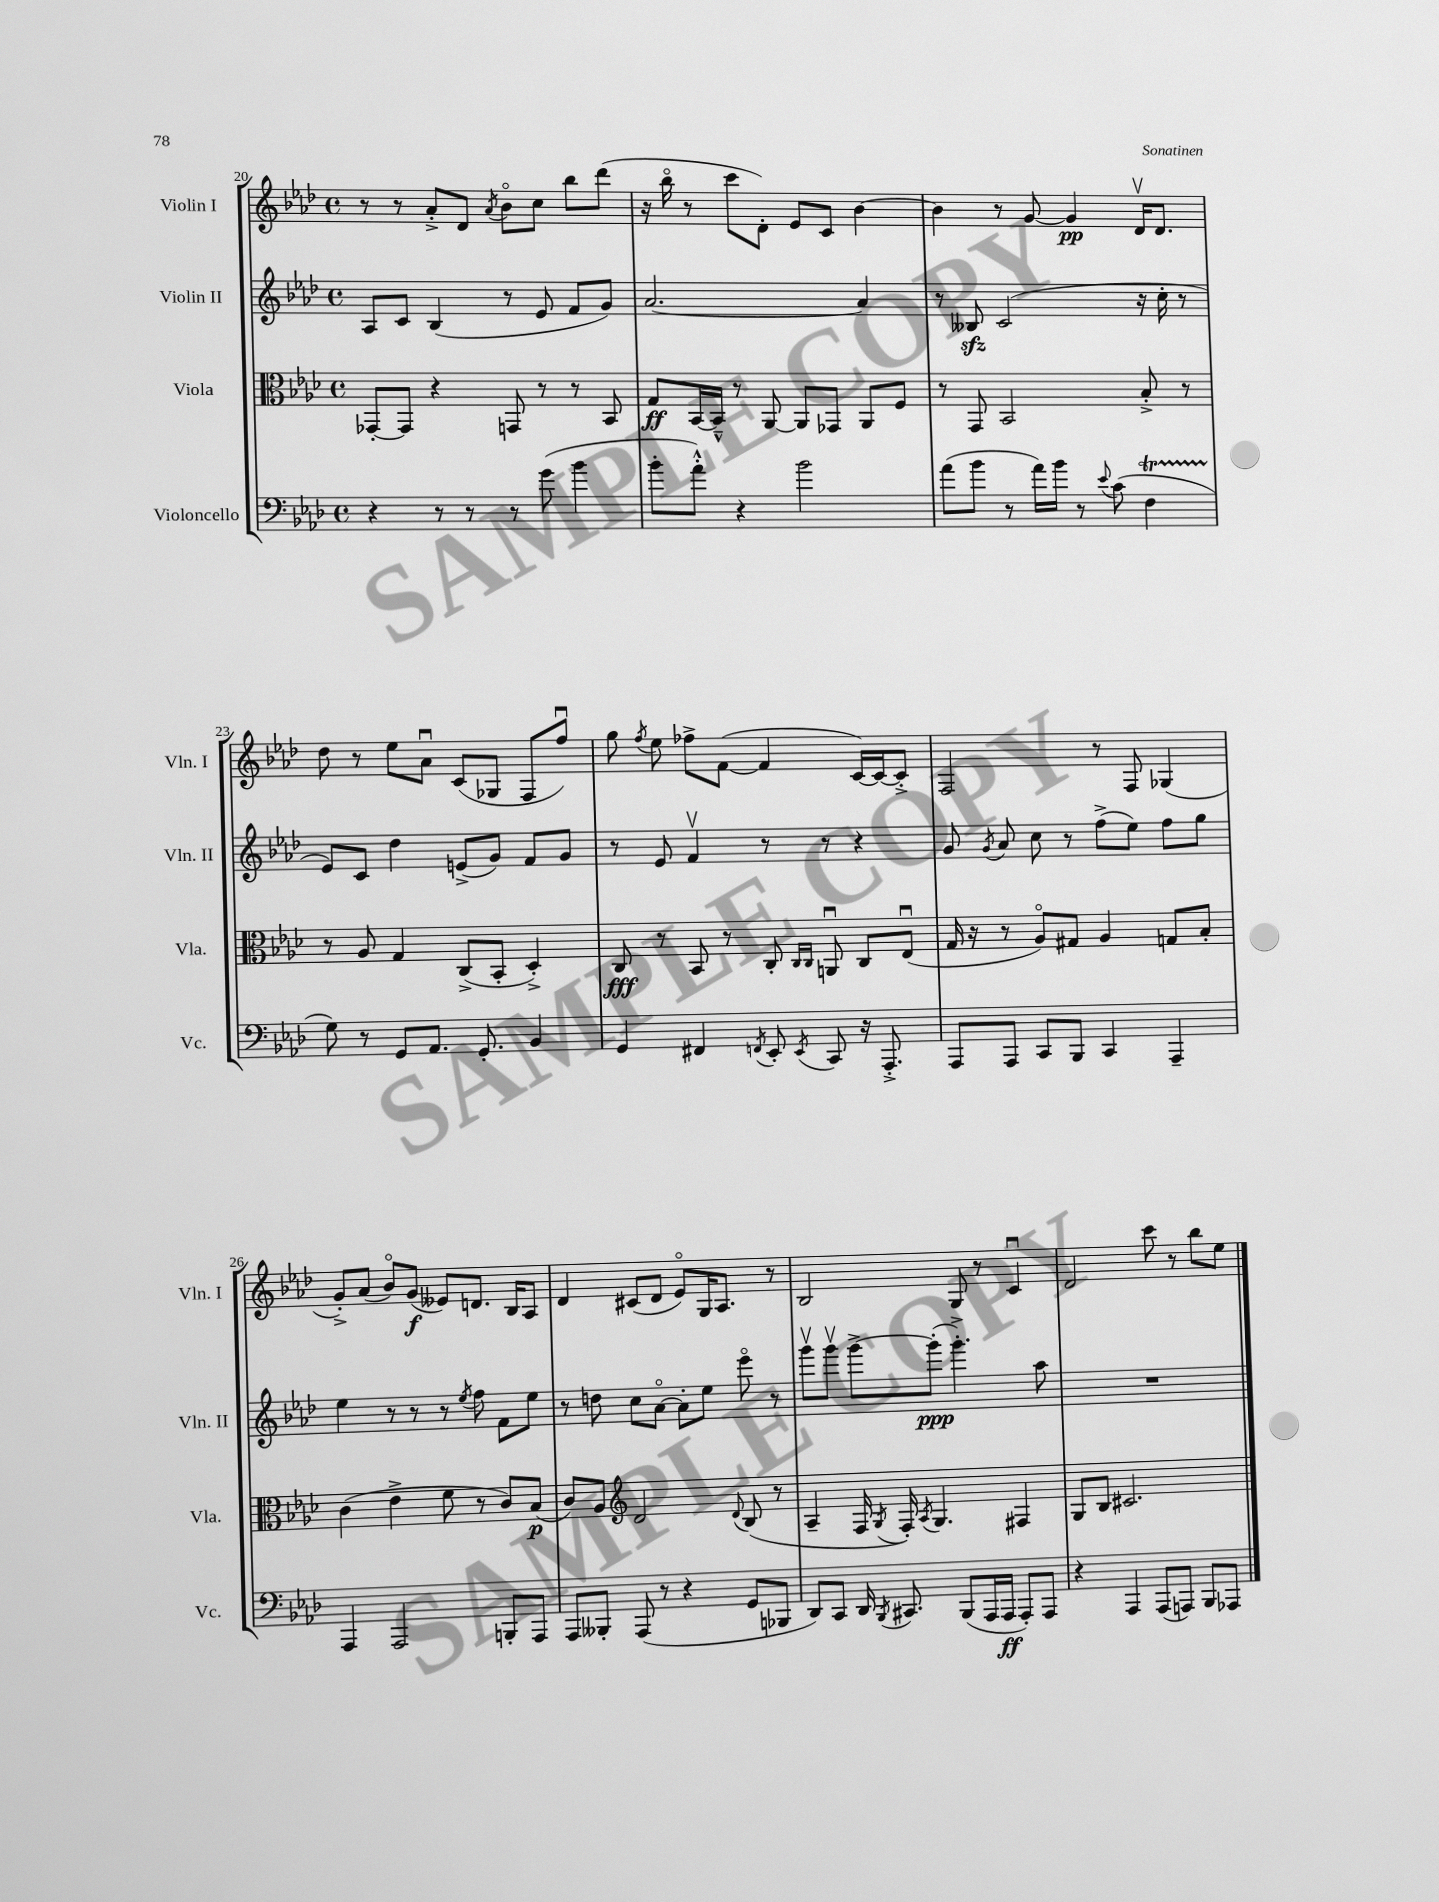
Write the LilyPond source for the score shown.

<<
\new StaffGroup <<
\new Staff = "s0" \with { instrumentName = "Violin I" shortInstrumentName = "Vln. I" } {
    \clef treble \key aes \major \defaultTimeSignature \time 4/4
    \autoBeamOff r8 r8 aes'8[-.-> des'8] \acciaccatura { aes'8 } bes'8[\flageolet c''8] bes''8[ des'''8]( |
    r16 bes''16\flageolet r8 c'''8[ des'8]-.) ees'8[ c'8] bes'4~ |
    bes'4 r8 g'8~ g'4\pp des'16[\upbow des'8.] |
    des''8 r8 ees''8[ aes'8]\downbow c'8[( ges8] f8[ f''8]\downbow) |
    g''8 \acciaccatura { f''8 } ees''8 fes''8[-> f'8]~( f'4 c'16[~) c'16~ c'8]-.-> |
    f2 r8 f8 ges4( |
    g'8[-.->) aes'8]( bes'8[\flageolet) g'8]\f( eeses'8[) d'8.] bes16[ aes8] |
    des'4 cis'8[( des'8] ees'8[\flageolet) g16 aes8.] r8 |
    bes2 g8 r8 c'4\downbow |
    des'2 c'''8 r8 bes''8[ ees''8] \bar "|." |
}
\new Staff = "s1" \with { instrumentName = "Violin II" shortInstrumentName = "Vln. II" } {
    \clef treble \key aes \major \defaultTimeSignature \time 4/4
    \autoBeamOff aes8[ c'8] bes4( r8 ees'8 f'8[ g'8]) |
    aes'2.~ aes'4 |
    r8 beses8\sfz c'2( r16 c''16-. r8 |
    ees'8[) c'8] des''4 e'8[->( g'8]) f'8[ g'8] |
    r8 ees'8 f'4\upbow r8 r8 r4 |
    g'8 \acciaccatura { g'8 } aes'8 c''8 r8 f''8[->( ees''8]) f''8[ g''8] |
    ees''4 r8 r8 r8 \acciaccatura { ees''8 } f''8 f'8[ ees''8] |
    r8 d''8 c''8[ aes'8]~\flageolet aes'8[-. ees''8] ees'''8\flageolet r8 |
    g'''8[\upbow g'''8]\upbow g'''8[~-> g'''8]-.\ppp( g'''4.-.->) aes''8 |
    R1 \bar "|." |
}
\new Staff = "s2" \with { instrumentName = "Viola" shortInstrumentName = "Vla." } {
    \clef alto \key aes \major \defaultTimeSignature \time 4/4
    \autoBeamOff ges,8[~-. ges,8] r4 g,8 r8 r8 bes,8 |
    g8[\ff bes,16~ bes,16]---^ r8 aes,8~ aes,8[ ges,8] aes,8[ f8] |
    r8 g,8 bes,2 bes8-.-> r8 |
    r8 aes8 g4 c8[->( bes,8]-. des4-.->) |
    c8\fff r8 bes,8 r8 c8-. \grace { c16[ c16] } a,8\downbow c8[ ees8]\downbow( |
    g16 r16 r8 aes8[\flageolet) gis8] aes4 g8[ bes8]-. |
    c'4( ees'4-> f'8 r8 c'8[) bes8]\p( |
    c'8[) aes8] \clef treble des'2 \appoggiatura { des'8 } bes8( r8 |
    aes4-- f16 \acciaccatura { g8 } f16-.) \acciaccatura { aes8 } g4. fis4 |
    g8[ bes8] cis'2. \bar "|." |
}
\new Staff = "s3" \with { instrumentName = "Violoncello" shortInstrumentName = "Vc." } {
    \clef bass \key aes \major \defaultTimeSignature \time 4/4
    \autoBeamOff r4 r8 r8 r8 g'8( bes'4 |
    bes'8[-. aes'8]-.-^) r4 bes'2 |
    aes'8[( bes'8] r8 aes'16[) bes'16] r8 \appoggiatura { ees'8 } c'8( f4\startTrillSpan |
    g8\stopTrillSpan) r8 g,8[ aes,8.] g,8.-. bes,4 |
    g,4 fis,4 \acciaccatura { f,8 } ees,8-. \acciaccatura { ees,8 } c,8 r16 aes,,8.-.-> |
    aes,,8[ aes,,8] c,8[ bes,,8] c,4 aes,,4-- |
    aes,,4 aes,,2 b,,8[-. aes,,8] |
    aes,,8[ beses,,8]-. aes,,8( r8 r4 g,8[ bes,,8] |
    des,8[) c,8] des,16 \acciaccatura { bes,,8 } cis,8. bes,,8[( aes,,16 aes,,16]\ff aes,,8[-.) aes,,8] |
    r4 aes,,4 aes,,8[( a,,8]) bes,,8[ aes,,8] \bar "|." |
}
>>
>>
\layout { \context { \Score currentBarNumber = #20 } }
